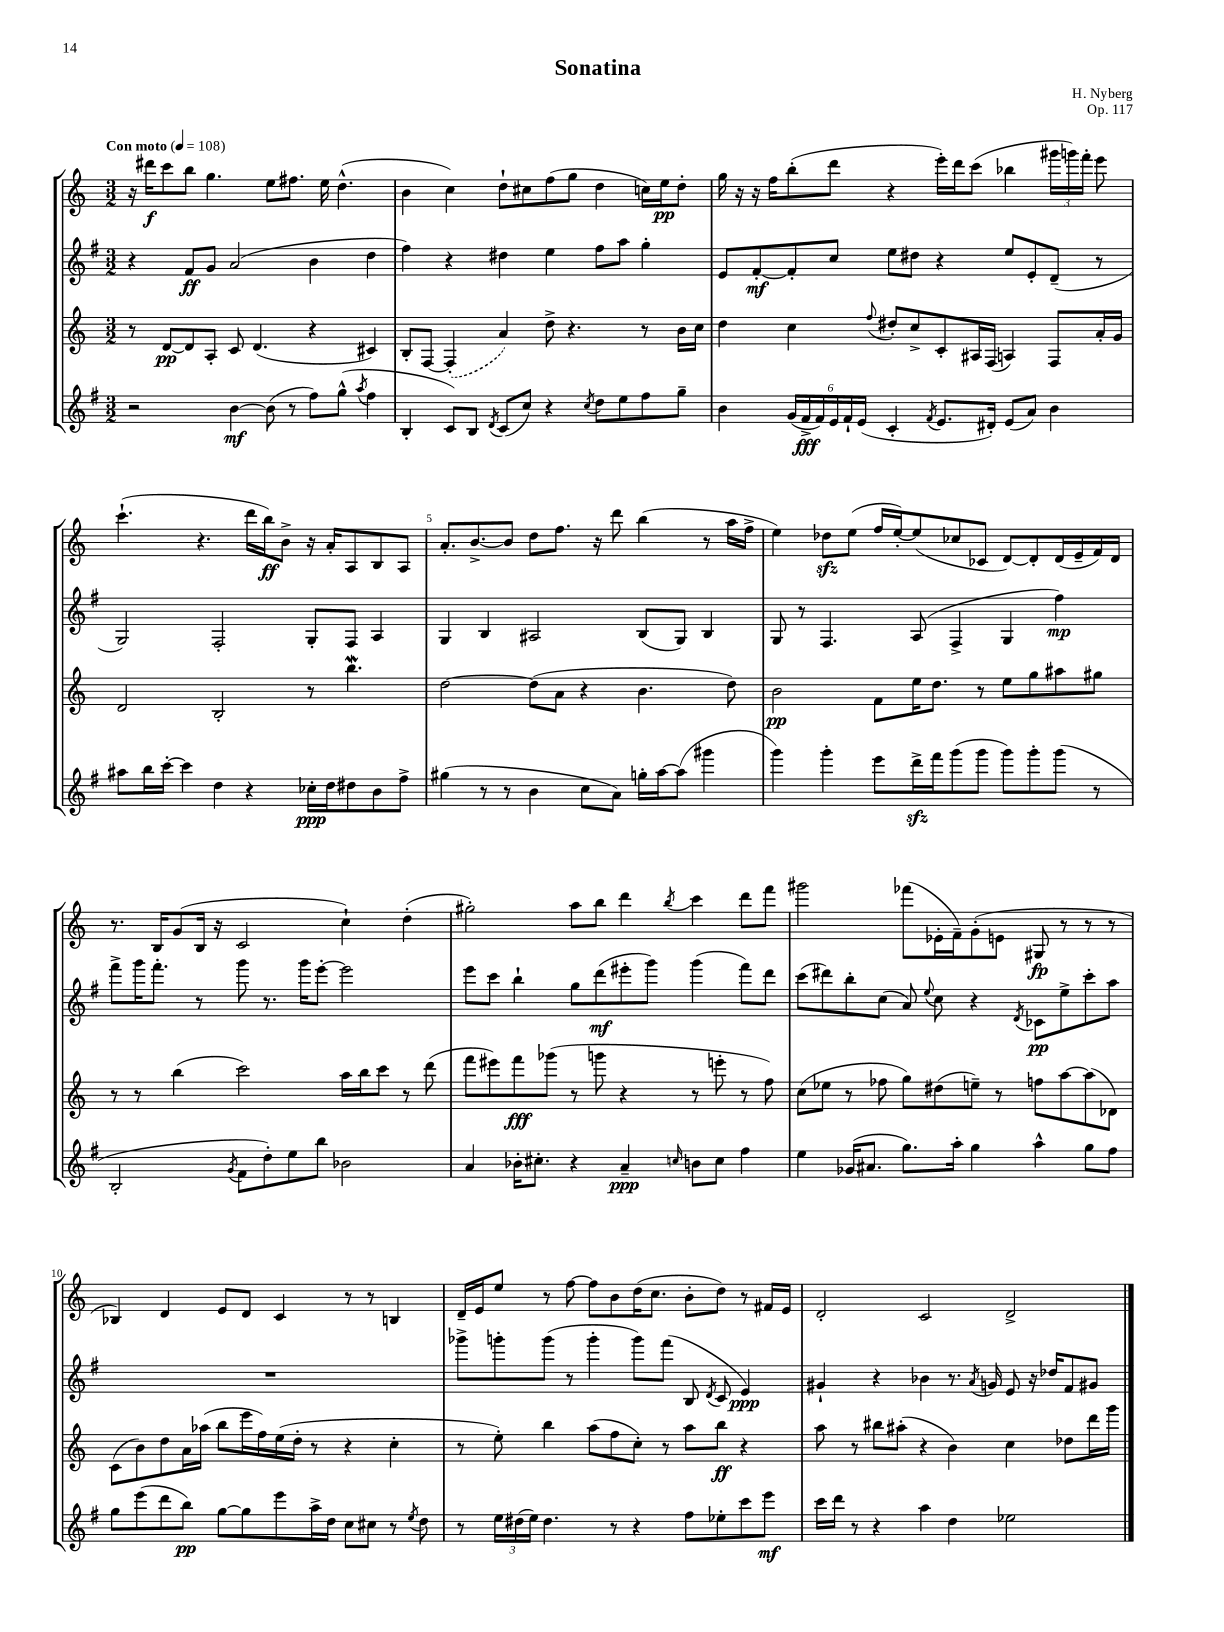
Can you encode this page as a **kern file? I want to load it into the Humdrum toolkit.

**kern	**dynam	**kern	**dynam	**kern	**dynam	**kern	**dynam
*part4	*part4	*part3	*part3	*part2	*part2	*part1	*part1
*staff4	*staff4	*staff3	*staff3	*staff2	*staff2	*staff1	*staff1
*clefG2	*	*clefG2	*	*clefG2	*	*clefG2	*
*k[f#]	*	*k[]	*	*k[f#]	*	*k[]	*
*M3/2	*	*M3/2	*	*M3/2	*	*M3/2	*
*MM108	*	*MM108	*	*MM108	*	*MM108	*
=1	=1	=1	=1	=1	=1	=1	=1
!	!	!	!	!	!	!LO:TX:a:B:t=Con moto	!
2r	.	8r	.	4r	.	16r	.
.	.	.	.	.	.	16ddd#X\KL	f
.	.	[8d/L	pp	.	.	8ccc\	.
.	.	8d/]	.	8f#/L	ff	8bb\J	.
.	.	8A'/J	.	8g/J	.	4.gg\	.
[4b\	mf	8c/	.	(2a/	.	.	.
.	.	(4.d/	.	.	.	.	.
(8b\]	.	.	.	.	.	8ee\L	.
8r	.	.	.	.	.	8.ff#X\J	.
8ff#\L)	.	4r	.	4b\	.	.	.
.	.	.	.	.	.	16ee\	.
(8gg^^\J	.	.	.	.	.	(4.dd^^\	.
8qaa/	.	.	.	.	.	.	.
4ff#\	.	4c#X/)	.	4dd\	.	.	.
=2	=2	=2	=2	=2	=2	=2	=2
4B'/	.	8B'/L	.	4ff#\)	.	4b\	.
.	.	[8F/J	.	.	.	.	.
8c/L)	.	(4F'/]	.	4r	.	4cc\)	.
8B/J	.	.	.	.	.	.	.
8qd/	.	.	.	.	.	.	.
(8c/L	.	4a/)	.	4dd#X\	.	8dd`\L	.
8cc/J)	.	.	.	.	.	8cc#X\	.
4r	.	8dd^\	.	4ee\	.	(8ff\	.
.	.	4.r	.	.	.	8gg\J	.
8qcc/	.	.	.	.	.	.	.
8dd\L	.	.	.	8ff#\L	.	4dd\	.
8ee\	.	.	.	8aa\J	.	.	.
8ff#\	.	8r	.	4gg'\	.	16ccn\LL)	.
.	.	.	.	.	.	16ee\J	pp
8gg~\J	.	16b\LL	.	.	.	8dd'\J	.
.	.	16cc\JJ	.	.	.	.	.
=3	=3	=3	=3	=3	=3	=3	=3
4b\	.	4dd\	.	8e/L	.	16gg\	.
.	.	.	.	.	.	16r	.
.	.	.	.	[8f#'/	mf	16r	.
.	.	.	.	.	.	16ff\KL	.
(24g/LL	.	4cc\	.	8f#'/]	.	(8bb'\	.
24f#^/	fff	.	.	.	.	.	.
24f#/)	.	.	.	.	.	.	.
24e/	.	.	.	8cc/J	.	8ddd\J	.
24f#`/	.	.	.	.	.	.	.
(24e/JJ	.	.	.	.	.	.	.
.	.	8qqff/	.	.	.	.	.
4c'/	.	8dd#X'/L	.	8ee\L	.	4r	.
.	.	8cc^/	.	8dd#X\J	.	.	.
8qf#/	.	.	.	.	.	.	.
8.e/L	.	8c'/	.	4r	.	16eee'\LL)	.
.	.	.	.	.	.	16ddd\J	.
.	.	16A#X/L	.	.	.	(8ccc\J	.
16d#X'/Jk)	.	(16F/JJ	.	.	.	.	.
(8e/L	.	4An/)	.	8ee/L	.	4bb-X\	.
8a/J)	.	.	.	8e'/	.	.	.
4b\	.	8F/L	.	(8d~/J	.	24ggg#X\LL	.
.	.	.	.	.	.	24gggn\)	.
.	.	.	.	.	.	24fff'\JJ	.
.	.	16a'/L	.	8r	.	8eee\	.
.	.	16g/JJ	.	.	.	.	.
!!LO:LB:g=z
=4	=4	=4	=4	=4	=4	=4	=4
8aa#X\L	.	2d/	.	2G/)	.	(4.ccc`\	.
16bb\L	.	.	.	.	.	.	.
[16ccc'\JJ	.	.	.	.	.	.	.
4ccc\]	.	.	.	.	.	.	.
.	.	.	.	.	.	4.r	.
4dd\	.	2B'/	.	2F#'/	.	.	.
4r	.	.	.	.	.	16ddd\LL	.
.	.	.	.	.	.	16bb\J)	ff
.	.	.	.	.	.	8b^\J	.
16cc-X'\LL	ppp	8r	.	8G'/L	.	16r	.
16dd\J	.	.	.	.	.	16a'/KL	.
8dd#X\	.	4.bbW\	.	8F#/J	.	8A/	.
8b\	.	.	.	4A/	.	8B/	.
8ff#^\J	.	.	.	.	.	8A/J	.
=5	=5	=5	=5	=5	=5	=5	=5
(4gg#X\	.	[2dd\	.	4G/	.	8.a'/L	.
.	.	.	.	.	.	[8.b^/	.
8r	.	.	.	4B/	.	.	.
8r	.	.	.	.	.	8b/J]	.
4b\	.	(8dd\L]	.	2A#X/	.	8dd\L	.
.	.	8a\J	.	.	.	8.ff\J	.
8cc\L	.	4r	.	.	.	.	.
.	.	.	.	.	.	16r	.
8a\J)	.	.	.	.	.	8ddd\	.
16ggn'\LL	.	4.b\	.	(8B/L	.	(4bb\	.
[16aa\J	.	.	.	.	.	.	.
(8aa\J]	.	.	.	8G/J)	.	.	.
4ggg#X\	.	.	.	4B/	.	8r	.
.	.	8dd\)	.	.	.	16aa\LL	.
.	.	.	.	.	.	16ff^\JJ	.
=6	=6	=6	=6	=6	=6	=6	=6
4ggg\)	.	2b\	pp	8G/	.	4ee\)	.
.	.	.	.	8r	.	.	.
4ggg'\	.	.	.	4.F#/	.	8dd-Xzz\L	.
.	.	.	.	.	.	(8ee\J	.
8eee\L	.	8f\L	.	.	.	16ff/LL	.
.	.	.	.	.	.	[16ee'/J)	.
16dddzz^\L	.	16ee\K	.	(8A/	.	(8ee/]	.
16fff#\J	.	8.dd\J	.	.	.	.	.
(8ggg\	.	.	.	4F#^/	.	8cc-X/	.
8ggg\J	.	8r	.	.	.	8c-X/J	.
8ggg\L)	.	8ee\L	.	4G/	.	[8d/L)	.
8ggg'\	.	8gg\	.	.	.	8d'/]	.
(8ggg\J	.	8aa#X\	.	4ff#\)	mp	(16d/L	.
.	.	.	.	.	.	16e~/	.
8r	.	8gg#X\J	.	.	.	16f/)	.
.	.	.	.	.	.	16d/JJ	.
!!LO:LB:g=z
=7	=7	=7	=7	=7	=7	=7	=7
2B'/	.	8r	.	8fff#^\L	.	8.r	.
.	.	8r	.	16ggg\K	.	.	.
.	.	.	.	8.fff#'\J	.	16B/KL	.
.	.	(4bb\	.	.	.	(8g/	.
.	.	.	.	8r	.	16B/Jk	.
.	.	.	.	.	.	16r	.
8qg/	.	.	.	.	.	.	.
8f#\L	.	2ccc\)	.	8ggg\	.	2c/	.
8dd'\)	.	.	.	8.r	.	.	.
8ee\	.	.	.	.	.	.	.
.	.	.	.	16ggg\KL	.	.	.
8bb\J	.	.	.	[8eee'\J	.	.	.
2b-X\	.	16aa\LL	.	2eee\]	.	4cc`\)	.
.	.	16bb\J	.	.	.	.	.
.	.	8ccc\J	.	.	.	.	.
.	.	8r	.	.	.	(4dd'\	.
.	.	(8ddd\	.	.	.	.	.
=8	=8	=8	=8	=8	=8	=8	=8
4a/	.	8fff\L	.	8eee\L	.	2gg#X'\)	.
.	.	8eee#X\)	.	8ccc\J	.	.	.
16b-X'\KL	.	8fff\	fff	4bb`\	.	.	.
8.cc#X'\J	.	.	.	.	.	.	.
.	.	(8ggg-X\J	.	.	.	.	.
4r	.	8r	.	8gg\L	.	8aa\L	.
.	.	8gggn\	.	(8ddd\	mf	8bb\J	.
4a~/	ppp	4r	.	8eee#X'\	.	4ddd\	.
.	.	.	.	8ggg\J)	.	.	.
16qqccn/	.	.	.	.	.	8qbb/	.
8bn\L	.	8r	.	(4ggg\	.	4ccc\	.
8cc\J	.	8eeen'\	.	.	.	.	.
4ff#\	.	8r	.	8fff#\L)	.	8ddd\L	.
.	.	8ff\)	.	8ddd\J	.	8fff\J	.
=9	=9	=9	=9	=9	=9	=9	=9
4ee\	.	(8cc\L	.	(8ccc\L	.	2ggg#X\	.
.	.	8ee-X\J	.	8ddd#X\)	.	.	.
(16g-X/KL	.	8r	.	8bb'\	.	.	.
8.a#X/J	.	.	.	.	.	.	.
.	.	8ff-X\	.	(8cc\J	.	.	.
8.gg\L)	.	8gg\L)	.	8a/)	.	(8fff-X\L	.
.	.	.	.	8qqee/	.	.	.
.	.	(8dd#X\	.	8cc\	.	16e-X'\L	.
16aa'\Jk	.	.	.	.	.	16f~\J)	.
4gg\	.	8een~\J)	.	4r	.	(8g'\	.
.	.	8r	.	.	.	8en\J	.
.	.	.	.	8qd/	.	.	.
4aa^^\	.	8ffn\L	.	8c-X\L	pp	8G#X/	fp
.	.	[8aa\	.	8ee^\	.	8r	.
8gg\L	.	(8aa\]	.	8ccc'\	.	8r	.
8ff#\J	.	8d-X\J)	.	8aa\J	.	8r	.
!!LO:LB:g=z
=10	=10	=10	=10	=10	=10	=10	=10
8gg\L	.	(8c\L	.	1.r	.	4B-X/)	.
(8eee\	.	8b\)	.	.	.	.	.
8ddd\	.	8dd\	.	.	.	4d/	.
8bb\J)	pp	16a\L	.	.	.	.	.
.	.	(16aa-X\JJ	.	.	.	.	.
[8gg\L	.	8bb\L	.	.	.	8e/L	.
8gg\]	.	16eee\L	.	.	.	8d/J	.
.	.	16ff\)	.	.	.	.	.
8eee\	.	(16ee\	.	.	.	4c/	.
.	.	16dd'\JJ	.	.	.	.	.
16aa^\L	.	8r	.	.	.	.	.
16dd\JJ	.	.	.	.	.	.	.
8cc\L	.	4r	.	.	.	8r	.
8cc#X\J	.	.	.	.	.	8r	.
8r	.	4cc'\	.	.	.	4Bn/	.
8qee/	.	.	.	.	.	.	.
8dd\	.	.	.	.	.	.	.
=11	=11	=11	=11	=11	=11	=11	=11
8r	.	8r	.	8ggg-X^\L	.	16d~/LL	.
.	.	.	.	.	.	16e/J	.
24ee\LL	.	8ee'\)	.	8gggn'\	.	8ee/J	.
(24dd#X\	.	.	.	.	.	.	.
24ee\JJ)	.	.	.	.	.	.	.
4.dd#\	.	4bb\	.	(8ggg\J	.	8r	.
.	.	.	.	8r	.	[8ff\	.
.	.	(8aa\L	.	4ggg'\	.	8ff\L]	.
8r	.	8ff\	.	.	.	8b\	.
4r	.	8cc'\J)	.	8ggg\L)	.	(16dd\K	.
.	.	.	.	.	.	8.cc\J	.
.	.	8r	.	(8fff#\J	.	.	.
8ff#\L	.	8aa\L	.	8B/	.	8b'\L	.
.	.	.	.	8qd/	.	.	.
8ee-X'\	.	8bb\J	ff	8c/	.	8dd\J)	.
8ccc\	.	4r	.	4e/)	ppp	8r	.
8eee\J	mf	.	.	.	.	16f#X/LL	.
.	.	.	.	.	.	16e/JJ	.
=12	=12	=12	=12	=12	=12	=12	=12
16ccc\LL	.	8aa\	.	4g#X`/	.	2d'/	.
16ddd\JJ	.	.	.	.	.	.	.
8r	.	8r	.	.	.	.	.
4r	.	8bb#X\L	.	4r	.	.	.
.	.	(8aa#X'\J	.	.	.	.	.
4aa\	.	4r	.	4b-X\	.	2c/	.
4dd\	.	4b\)	.	8.r	.	.	.
.	.	.	.	8qa/	.	.	.
.	.	.	.	16gn/	.	.	.
2ee-X\	.	4cc\	.	8e/	.	2d^/	.
.	.	.	.	16r	.	.	.
.	.	.	.	16dd-X/KL	.	.	.
.	.	8dd-X\L	.	8f#/	.	.	.
.	.	16ddd\L	.	8g#X/J	.	.	.
.	.	16ggg\JJ	.	.	.	.	.
==	==	==	==	==	==	==	==
*-	*-	*-	*-	*-	*-	*-	*-
